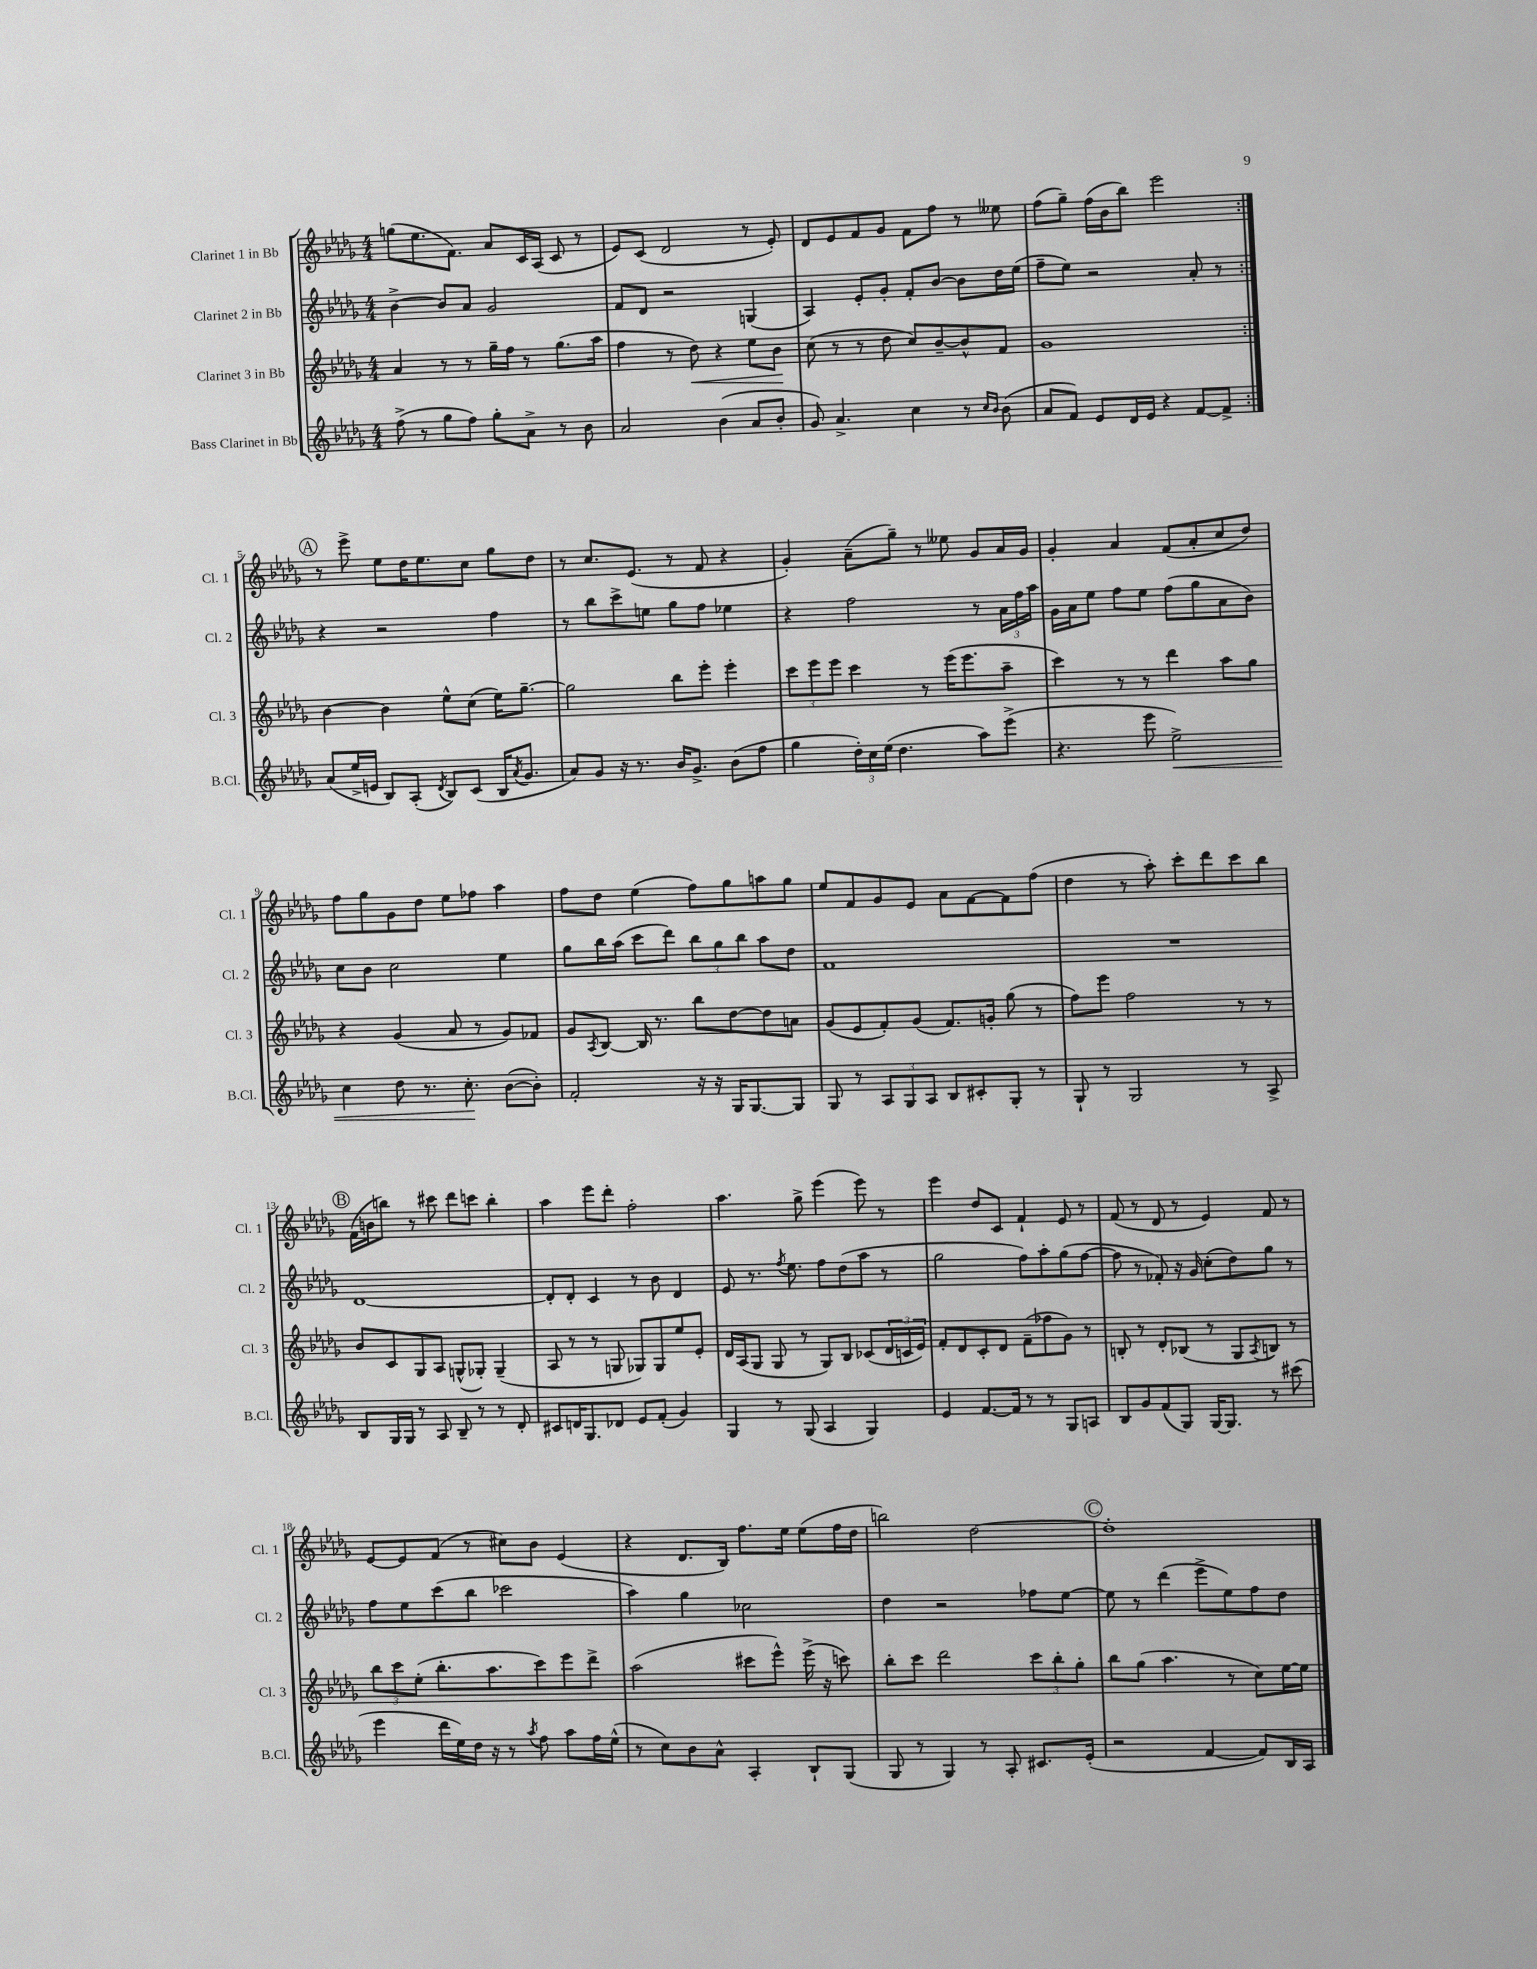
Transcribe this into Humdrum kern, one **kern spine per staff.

**kern	**dynam	**kern	**dynam	**kern	**kern
*part4	*part4	*part3	*part3	*part2	*part1
*staff4	*staff4	*staff3	*staff3	*staff2	*staff1
*I"Bass Clarinet in Bb	*	*I"Clarinet 3 in Bb	*	*I"Clarinet 2 in Bb	*I"Clarinet 1 in Bb
*I'B.Cl.	*	*I'Cl. 3	*	*I'Cl. 2	*I'Cl. 1
*clefG2	*	*clefG2	*	*clefG2	*clefG2
*k[b-e-a-d-g-]	*	*k[b-e-a-d-g-]	*	*k[b-e-a-d-g-]	*k[b-e-a-d-g-]
*M4/4	*	*M4/4	*	*M4/4	*M4/4
=1	=1	=1	=1	=1	=1
(8ff^\	.	4a-/	.	[4b-^\	(8ggn\L
8r	.	.	.	.	8.ee-\
8gg-\L	.	8r	.	8b-/L]	.
.	.	.	.	.	8.f\J)
8ff\J)	.	8r	.	8a-/J	.
8gg-'\L	.	16gg-~\LL	.	2g-/	8a-/L
.	.	16ff\JJ	.	.	.
8a-^\J	.	8r	.	.	16c/L
.	.	.	.	.	(16A-/JJ
8r	.	(8.gg-\L	.	.	8c/
8b-\	.	.	.	.	8r
.	.	16aa-\Jk	.	.	.
=2	=2	=2	=2	=2	=2
2a-/	.	4ff\	.	8f/L	8e-/L)
.	.	.	.	8d-/J	(8c/J
.	.	8r	.	2r	2d-/
!	!	!	!LO:HP:b	!	!
.	.	8dd-\)	<	.	.
(4b-\	.	4r	.	.	.
8a-/L	.	8ee-\L	.	(4Gn/	8r
8b-'/J	.	8b-\J	.	.	8e-'/)
.	.	.	[	.	.
=3	=3	=3	=3	=3	=3
8g-/)	.	(8cc\	.	4A-/)	8d-/L
4.a-^/	.	8r	.	.	8e-/
.	.	8r	.	8e-'/L	8f/
.	.	8dd-\	.	8g-'/J	8g-/J
4cc\	.	8cc/L)	.	8f'/L	8f\L
.	.	[8b-~/	.	[8b-/J	8ff\J
8r	.	8b-^^/]	.	8b-\L]	8r
16qqcc/LL	.	.	.	.	.
16qqb-/JJ	.	.	.	.	.
(8b-\	.	8f/J	.	16dd-\L	8ee--X\
.	.	.	.	(16ee-\JJ	.
=4	=4	=4	=4	=4	=4
8a-/L	.	1g-	.	8ff~\L	(8ff\L
8f/J)	.	.	.	8ee-\J)	8gg-~\J)
8e-/L	.	.	.	2r	(16ff\LL
.	.	.	.	.	16b-\J
16d-/L	.	.	.	.	8bb-\J)
16e-/JJ	.	.	.	.	.
4r	.	.	.	.	2eee-\
[8f/L	.	.	.	8a-'/	.
8f^/J]	.	.	.	8r	.
!!LO:LB:g=z
!!LO:REH:place=s1:t=A
=5:|!	=5:|!	=5:|!	=5:|!	=5:|!	=5:|!
(8a-/L	.	[4b-\	.	4r	8r
16ee-^/L	.	.	.	.	8eee-^\
16en/JJ	.	.	.	.	.
8B-/L)	.	4b-\]	.	2r	8ee-\L
(8A-'/J	.	.	.	.	16dd-\K
.	.	.	.	.	8.ee-\
8qd-/	.	.	.	.	.
8B-/L)	.	8ee-^^\L	.	.	.
(8c/J	.	(8cc\J	.	.	8cc\J
16B-/KL	.	16ee-\KL)	.	4ff\	8gg-\L
8qa-/	.	.	.	.	.
8.g-/J	.	[8.gg-~\J	.	.	.
.	.	.	.	.	8dd-\J
=6	=6	=6	=6	=6	=6
8a-/L)	.	2gg-\]	.	8r	8r
8g-/J	.	.	.	8bb-\L	8.cc/L
16r	.	.	.	8ccc^\	.
8.r	.	.	.	.	(8.e-/J
.	.	.	.	8een\J	.
16b-/KL	.	8bb-\L	.	8gg-\L	8r
8.g-^/J	.	.	.	.	.
.	.	8eee-'\J	.	8ff\J	8f/
(8b-\L	.	4eee-'\	.	4ee-X\	4r
8ff\J	.	.	.	.	.
=7	=7	=7	=7	=7	=7
4gg-\	.	12ccc\L	.	4r	4g-'/)
.	.	12eee-\	.	.	.
.	.	12eee-\J	.	.	.
24dd-'\LL)	.	4ccc\	.	2ff\	(8a-~\L
24cc\	.	.	.	.	.
(24ee-\JJ	.	.	.	.	.
4.dd-\	.	.	.	.	8gg-~\J)
.	.	8r	.	.	8r
.	.	(16eee-\KL	.	.	8ee--X\
.	.	8.eee-\	.	.	.
8aa-\L)	.	.	.	8r	8g-/L
(8eee-^\J	.	8aa-~\J	.	24a-\LL	16a-/L
.	.	.	.	24ff\	.
.	.	.	.	.	16g-/JJ
.	.	.	.	24aa-\JJ	.
=8	=8	=8	=8	=8	=8
4.r	.	4ccc\)	.	16g-\LL	4g-'/
.	.	.	.	16a-\J	.
.	.	.	.	8ee-\J	.
.	.	8r	.	8ff\L	4a-/
8eee-\	.	8r	.	8ee-\J	.
!	!LO:HP:b	!	!	!	!
2ee-^\)	<	4ddd-\	.	(8ff\L	(8f/L
.	.	.	.	8gg-\	8a-'/
.	.	8aa-\L	.	8a-\	8cc/
.	.	8gg-\J	.	8b-\J)	8dd-/J)
!!LO:LB:g=z
=9	=9	=9	=9	=9	=9
4cc\	.	4r	.	8cc\L	8ff\L
.	.	.	.	8b-\J	8gg-\
8dd-\	.	(4g-/	.	2cc\	8g-\
8.r	.	.	.	.	8dd-\J
.	.	8a-/	.	.	8ee-\L
8.cc'\	.	.	.	.	.
.	.	8r	.	.	8ff-X\J
([8b-\L	[	8g-/L)	.	4ee-\	4aa-\
8b-'\J])	.	8f-X/J	.	.	.
=10	=10	=10	=10	=10	=10
2f'/	.	8g-/L	.	8gg-\L	8ff\L
.	.	8qA-/	.	.	.
.	.	[8B-/J	.	16bb-\L	8dd-\J
.	.	.	.	(16aa-\JJ	.
.	.	16B-/]	.	8ccc\L	(4ee-\
.	.	8.r	.	.	.
.	.	.	.	8ddd-\J)	.
16r	.	8bb-\L	.	12bb-\L	8ff\L)
16r	.	.	.	.	.
.	.	.	.	12gg-\	.
16G-/KL	.	[8dd-\	.	.	8gg-\
.	.	.	.	12bb-\J	.
[8.G-/	.	.	.	.	.
.	.	8dd-\]	.	8aa-\L	8aan\
8G-/J]	.	8an\J	.	8dd-\J	8gg-\J
=11	=11	=11	=11	=11	=11
8G-/	.	(8g-/L	.	1f	8ee-/L
8r	.	8e-/	.	.	8f/
12A-/L	.	8f'/)	.	.	8g-/
12G-/	.	.	.	.	.
.	.	(8g-/J	.	.	8e-/J
12A-/J	.	.	.	.	.
8B-/L	.	8.f/L)	.	.	8a-\L
8c#X'/	.	.	.	.	[8f\
.	.	16gn'/Jk	.	.	.
8G-'/J	.	(8gg-\	.	.	8f\]
8r	.	8r	.	.	(8ff\J
=12	=12	=12	=12	=12	=12
8G-`/	.	8ff\L)	.	1r	4dd-\
8r	.	8eee-\J	.	.	.
2G-/	.	2ff\	.	.	8r
.	.	.	.	.	8aa-'\)
.	.	.	.	.	8ccc'\L
.	.	.	.	.	8ddd-\
8r	.	8r	.	.	8ccc\
8A-^/	.	8r	.	.	8bb-\J
!!LO:LB:g=z
!!LO:REH:place=s1:t=B
=13	=13	=13	=13	=13	=13
8B-/L	.	8b-/L	.	[1d-	(16f\LL
.	.	.	.	.	16bn\J
16G-/L	.	8c/	.	.	8bbn\J)
16G-/JJ	.	.	.	.	.
8r	.	8G-/	.	.	8r
8A-/	.	8A-/J	.	.	8ccc#X\
8B-~/	.	(8Gn^^/L	.	.	8ddd-\L
8r	.	8G-X'/J)	.	.	8cccn\J
8r	.	(4G-~/	.	.	4bb'\
8d-'/	.	.	.	.	.
=14	=14	=14	=14	=14	=14
8c#X/L	.	8A-/	.	8d-'/L]	4aa-\
16dn/K	.	8r	.	8d-'/J	.
8.G-/	.	.	.	.	.
.	.	8r	.	4c/	8eee-\L
8d-X/J	.	8Gn/	.	.	8ddd-'\J
8e-/L	.	8G-X/L)	.	8r	2ff'\
(8f'/J	.	8G-/	.	8b-\	.
4g-/)	.	8ee-/	.	4d-/	.
.	.	8e-'/J	.	.	.
=15	=15	=15	=15	=15	=15
4G-/	.	16d-/LL	.	8e-/	4.aa-\
.	.	(16A-/J	.	.	.
.	.	8G-/J	.	8.r	.
8r	.	8G-/	.	.	.
.	.	.	.	8qff/	.
.	.	.	.	8.ee-\	.
(8G-/	.	8r	.	.	8gg-^\
4A-/	.	8G-/L)	.	8ff\L	(4eee-\
.	.	8B-/J	.	(8dd-\	.
4G-/)	.	(8c-X/L	.	8aa-\J	8eee-\)
.	.	24d-/L	.	8r	8r
.	.	24cn/	.	.	.
.	.	24e-/JJ)	.	.	.
=16	=16	=16	=16	=16	=16
4e-/	.	8f'/L	.	2gg-\	4eee-\
.	.	8d-/	.	.	.
[8.f/L	.	8c'/	.	.	8dd-/L
.	.	8d-/J	.	.	8c/J
16f/Jk]	.	.	.	.	.
8r	.	(8f~\L	.	8ff\L)	4f`/
8r	.	8ff-X\	.	8aa-'\	.
8G-/L	.	8g-\J)	.	(8gg-\	8e-/
8An/J	.	8r	.	[8ff\J	8r
=17	=17	=17	=17	=17	=17
8B-/L	.	8Bn'/	.	8ff\]	(8f/
8g-/	.	8r	.	8r	8r
(8f/	.	8d-'/L	.	8f-X'/)	8d-/
8G-/J)	.	(8B-X/J	.	16r	8r
.	.	.	.	16g-/	.
[16G-/KL	.	8r	.	(8cc'\L	4e-/)
8.G-/J]	.	.	.	.	.
.	.	8G-/L	.	8dd-\)	.
.	.	8qA-/	.	.	.
8r	.	8Bn/J)	.	8gg-\J	8f/
(8ccc#X\	.	8r	.	8r	8r
!!LO:LB:g=z
=18	=18	=18	=18	=18	=18
4eee-\	.	12bb-\L	.	8ff\L	[8e-/L
.	.	12ccc\	.	.	.
.	.	.	.	8ee-\	8e-/]
.	.	(12ee-'\J	.	.	.
16ddd-\LL	.	8.bb-'\L	.	(8ccc\	(8f/J
16ee-\)	.	.	.	.	.
16dd-\JJ	.	.	.	8bb-\J	8r
16r	.	8.aa-\	.	.	.
8r	.	.	.	2ccc-X\	8cc#X\L)
8qaa-/	.	.	.	.	.
8ff\	.	8ccc\)	.	.	8b-\J
8aa-\L	.	8eee-\	.	.	(4e-/
16ff\L	.	8ddd-^\J	.	.	.
(16ee-^^\JJ	.	.	.	.	.
=19	=19	=19	=19	=19	=19
8r	.	(2aa-\	.	4aa-\)	4r
8cc\L)	.	.	.	.	.
8b-\	.	.	.	4gg-\	8.d-/L
8a-^^\J	.	.	.	.	.
.	.	.	.	.	16B-/Jk)
4A-'/	.	8ccc#X\L	.	2cc-X\	8.ff\L
.	.	8eee-^^\J)	.	.	.
.	.	.	.	.	16ee-\Jk
8B-`/L	.	(16eee-^\	.	.	(8ee-\L
.	.	16r	.	.	.
(8G-/J	.	8cccn\)	.	.	16ff\L
.	.	.	.	.	16dd-\JJ
=20	=20	=20	=20	=20	=20
8G-/	.	8bb-'\L	.	4dd-\	2bbn\)
8r	.	8ccc\J	.	.	.
4G-/)	.	2ddd-\	.	2r	.
8r	.	.	.	.	[2dd-\
8A-'/	.	.	.	.	.
8.c#X/L	.	12ccc\L	.	8ff-X\L	.
.	.	12bb-'\	.	.	.
.	.	.	.	[8ee-\J	.
.	.	12gg-'\J	.	.	.
(16e-'/Jk	.	.	.	.	.
!!LO:REH:place=s1:t=C
=21	=21	=21	=21	=21	=21
2r	.	8bb-\L	.	8ee-\]	1dd-']
.	.	(8gg-\J	.	8r	.
.	.	4.aa-\	.	(4ddd-\	.
[4f/	.	.	.	8eee-^\L	.
.	.	8r	.	8ee-\)	.
8f/L])	.	8cc\L)	.	8ff\	.
16B-/L	.	[16ee-\L	.	8dd-\J	.
16A-/JJ	.	16ee-\JJ]	.	.	.
==	==	==	==	==	==
*-	*-	*-	*-	*-	*-
